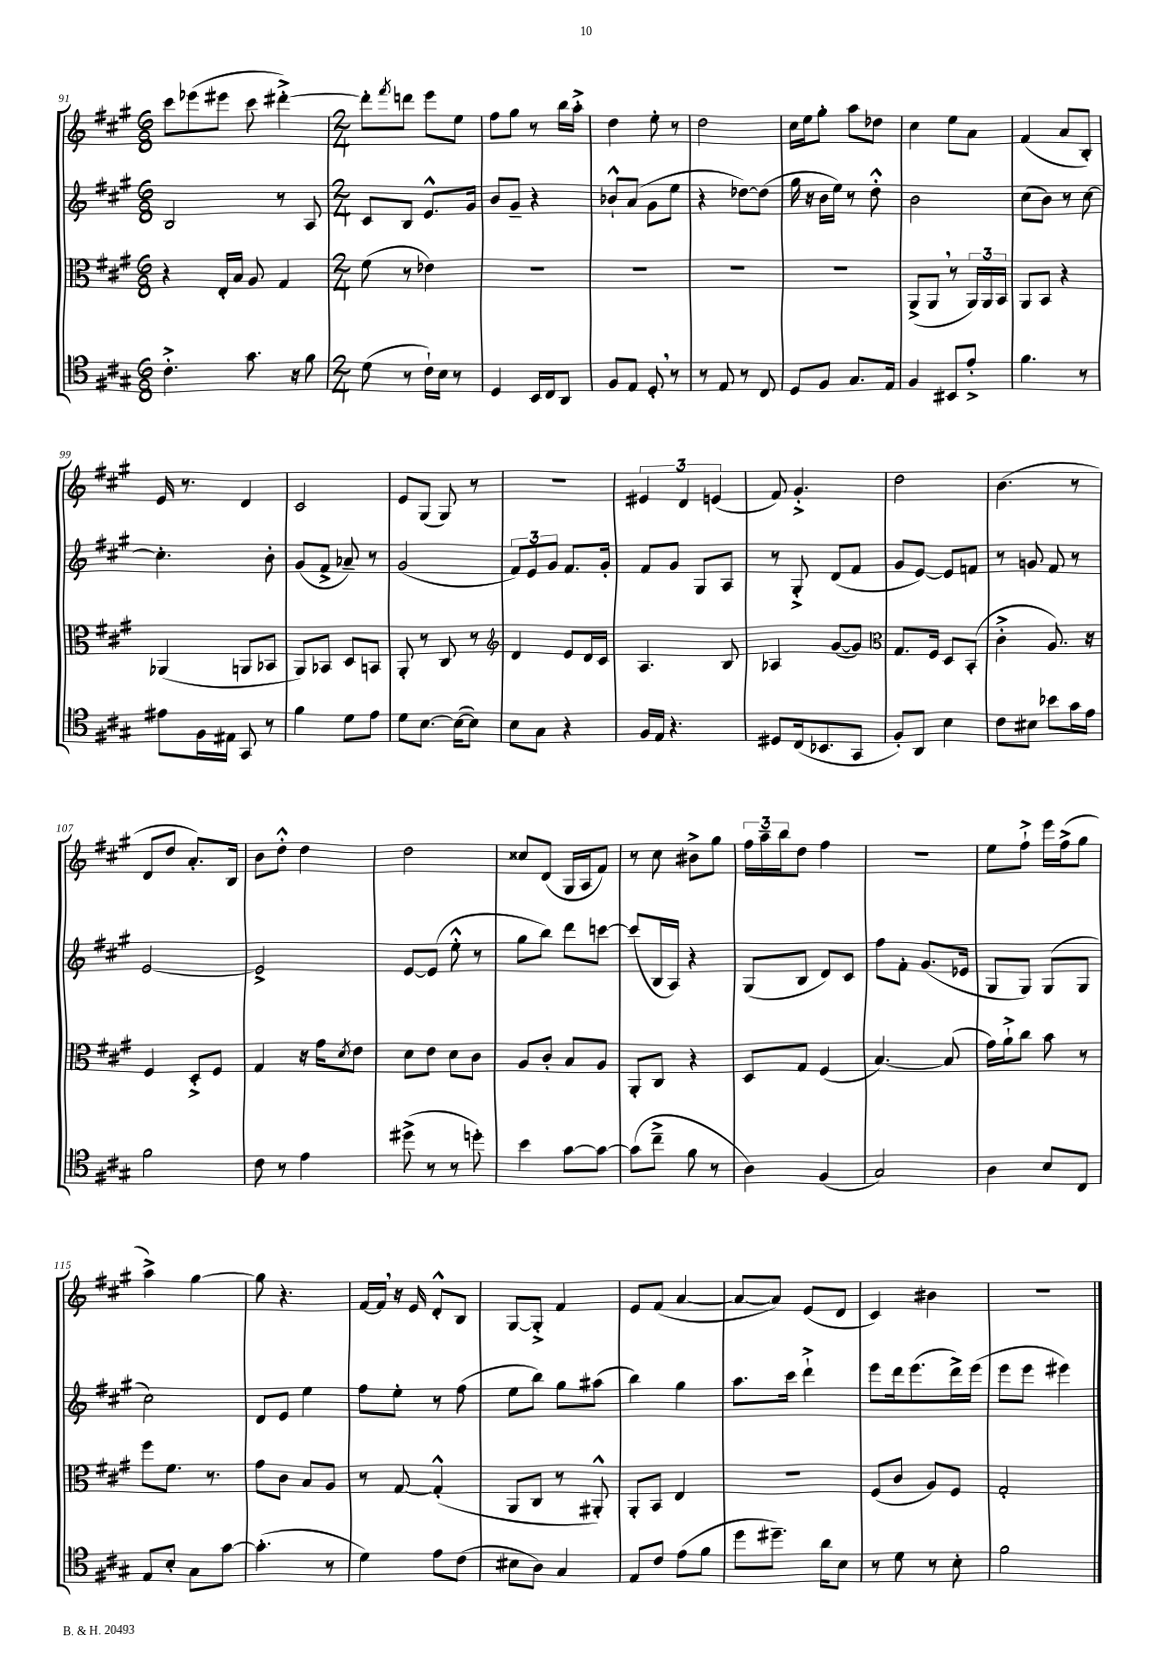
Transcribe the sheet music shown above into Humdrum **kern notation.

**kern	**kern	**kern	**kern
*staff4	*staff3	*staff2	*staff1
*clefC4	*clefC3	*clefG2	*clefG2
*k[f#c#g#]	*k[f#c#g#]	*k[f#c#g#]	*k[f#c#g#]
*M6/8	*M6/8	*M6/8	*M6/8
4.c#'^	4r	2B	8ccc#
.	.	.	(8eee-
.	16E'	.	8eee#
.	16B	.	.
8.g#	8A	.	8ccc#
.	4G#	8r	[4ddd#'^)
16r	.	.	.
8f#	.	8A	.
=	=	=	=
*M2/4	*M2/4	*M2/4	*M2/4
(8d	(8f#	8c#	8ddd#']
.	.	.	8qfff#
8r	8r	8B	8ddd
16c#`)	4e-)	8.e^^	8eee
16B	.	.	.
8r	.	.	8ee
.	.	16g#	.
=	=	=	=
4D	2r	8b	8ff#
.	.	8g#~	8gg#
16BB	.	4r	8r
16C#	.	.	.
8AA	.	.	16bb
.	.	.	16aa'^
=	=	=	=
8F#	2r	8b-`^^	4dd
8E	.	(8a	.
8D'	.	8g#	8ee'
8r	.	8ee	8r
=	=	=	=
8r	2r	4r	2dd
8E	.	.	.
8r	.	[8dd-)	.
8C#	.	(8dd-]	.
=	=	=	=
8D	2r	16gg#	16cc#
.	.	16r	16ee
8F#	.	16b	8gg#'
.	.	16ee)	.
8.G#	.	8r	8aa
.	.	8dd'^^	8dd-
16E	.	.	.
=	=	=	=
4F#	(8AA^	2b	4cc#
.	8AA	.	.
8BB#	8r	.	8ee
8e'^	24AA)	.	8a
.	24AA	.	.
.	24BB	.	.
=	=	=	=
4.f#	8AA	(8cc#	(4f#
.	8BB	8b)	.
.	4r	8r	8a
8r	.	[8cc#	8B')
=	=	=	=
8e#	(4AA-	4.cc#']	16e
.	.	.	8.r
16F#	.	.	.
16E#	.	.	.
8GG#	8AA	.	4d
8r	8BB-	8b'	.
=	=	=	=
4f#	8AA)	(8g#	2c#
.	8BB-	8f#^	.
8d	8D	8a-~)	.
8e	8BB	8r	.
=	=	=	=
8d	8AA'	(2g#	8e
[8.B	8r	.	(8G#
.	8C#	.	8G#)
(16B_	.	.	.
8B])	8r	.	8r
=	=	=	=
*	*clefG2	*	*
8B	4d	12f#)	2r
.	.	12e	.
8G#	.	.	.
.	.	12g#	.
4r	8e	8.f#	.
.	16d	.	.
.	16c#	16g#'	.
=	=	=	=
16F#	4.A	8f#	6e#
16E	.	.	.
4.r	.	8g#	.
.	.	.	6d
.	.	8G#	.
.	.	.	(6e
.	8B	8A	.
=	=	=	=
8D#	4A-	8r	8f#)
(16C#	.	8G#'^	4.g#'^
8.BB-	.	.	.
.	([8g#	(8d	.
8GG#	8g#])	8f#	.
=	=	=	=
*	*clefC3	*	*
8F#')	8.G#	8g#	2dd
8AA	.	[8e)	.
.	16F#	.	.
4B	8D	8e]	.
.	(8BB'	8f	.
=	=	=	=
8c#	4c#'^	8r	(4.b
8B#	.	8g	.
8b-	8.A)	8f#	.
16g#	.	8r	8r
16e	16r	.	.
=	=	=	=
2f#	4F#	[2e	8d
.	.	.	8dd
.	8D'^	.	8.a')
.	8F#	.	.
.	.	.	16B
=	=	=	=
8c#	4G#	2e^]	8b
8r	.	.	8dd'^^
4e	16r	.	4dd
.	16g#	.	.
.	8qd	.	.
.	8e	.	.
=	=	=	=
(8dd#^	8d	[8e	2dd
8r	8e	(8e]	.
8r	8d	8ee'^^	.
8dd')	8c#	8r	.
=	=	=	=
4b	8A	8gg#	8cc##
.	8c#'	8bb)	(8d
[8g#	8B	8ddd	16G#
.	.	.	16A
8g#_	8A	[8ccc	8f#)
=	=	=	=
(8g#]	8AA'	(8ccc]	8r
8cc#~^	8C#	16B	8cc#
.	.	16A)	.
8f#	4r	4r	8b#^
8r	.	.	8gg#
=	=	=	=
4A)	8D	(8G#	24ff#
.	.	.	24aa~
.	.	.	24bb
.	8G#	8B	8dd
(4F#	(4F#	8d)	4ff#
.	.	8c#	.
=	=	=	=
2G#)	[4.B)	8ff#	2r
.	.	8f#'	.
.	.	(8.g#	.
.	(8B]	.	.
.	.	16e-	.
=	=	=	=
4A	16g#)	8G#	8ee
.	16a`^	.	.
.	8cc#	8G#)	8ff#`^
8B	8b	(8G#	16eee
.	.	.	(16ff#^
8C#	8r	8G#	8gg#
=	=	=	=
8E	8ff#	2cc#)	4aa^)
8B'	8.f#	.	.
8G#	.	.	[4gg#
.	8.r	.	.
[8g#	.	.	.
=	=	=	=
(4.g#']	8g#	8d	8gg#]
.	8c#	8e	4.r
.	8B	4ee	.
8r	8A	.	.
=	=	=	=
4d)	8r	8ff#	[16f#
.	.	.	16f#]
.	[8G#	8ee'	16r
.	.	.	16e
8e	(4G#'^^]	8r	8d'^^
(8c#	.	(8ff#	8B
=	=	=	=
8B#	8AA	8ee	[8G#
8A)	8C#	8bb)	8G#'^]
4G#	8r	8gg#	4f#
.	8AA#'^^)	(8aa#	.
=	=	=	=
8E	8AA'	4bb)	8e
8c#	8BB	.	(8f#
(8e	4E	4gg#	[4a
8f#	.	.	.
=	=	=	=
8dd	2r	8.aa	8a_
8.dd#~)	.	.	8a])
.	.	16ccc#	.
.	.	4ddd`^	(8e
16a	.	.	.
8B	.	.	8d
=	=	=	=
8r	(8F#	8eee	4c#)
8d	8c#	16ddd	.
.	.	(8.eee	.
8r	8A)	.	4b#
8B'	8F#	16ddd^)	.
.	.	(16eee	.
=	=	=	=
2f#	2G#'	8eee	2r
.	.	8eee	.
.	.	4eee#)	.
==	==	==	==
*-	*-	*-	*-
